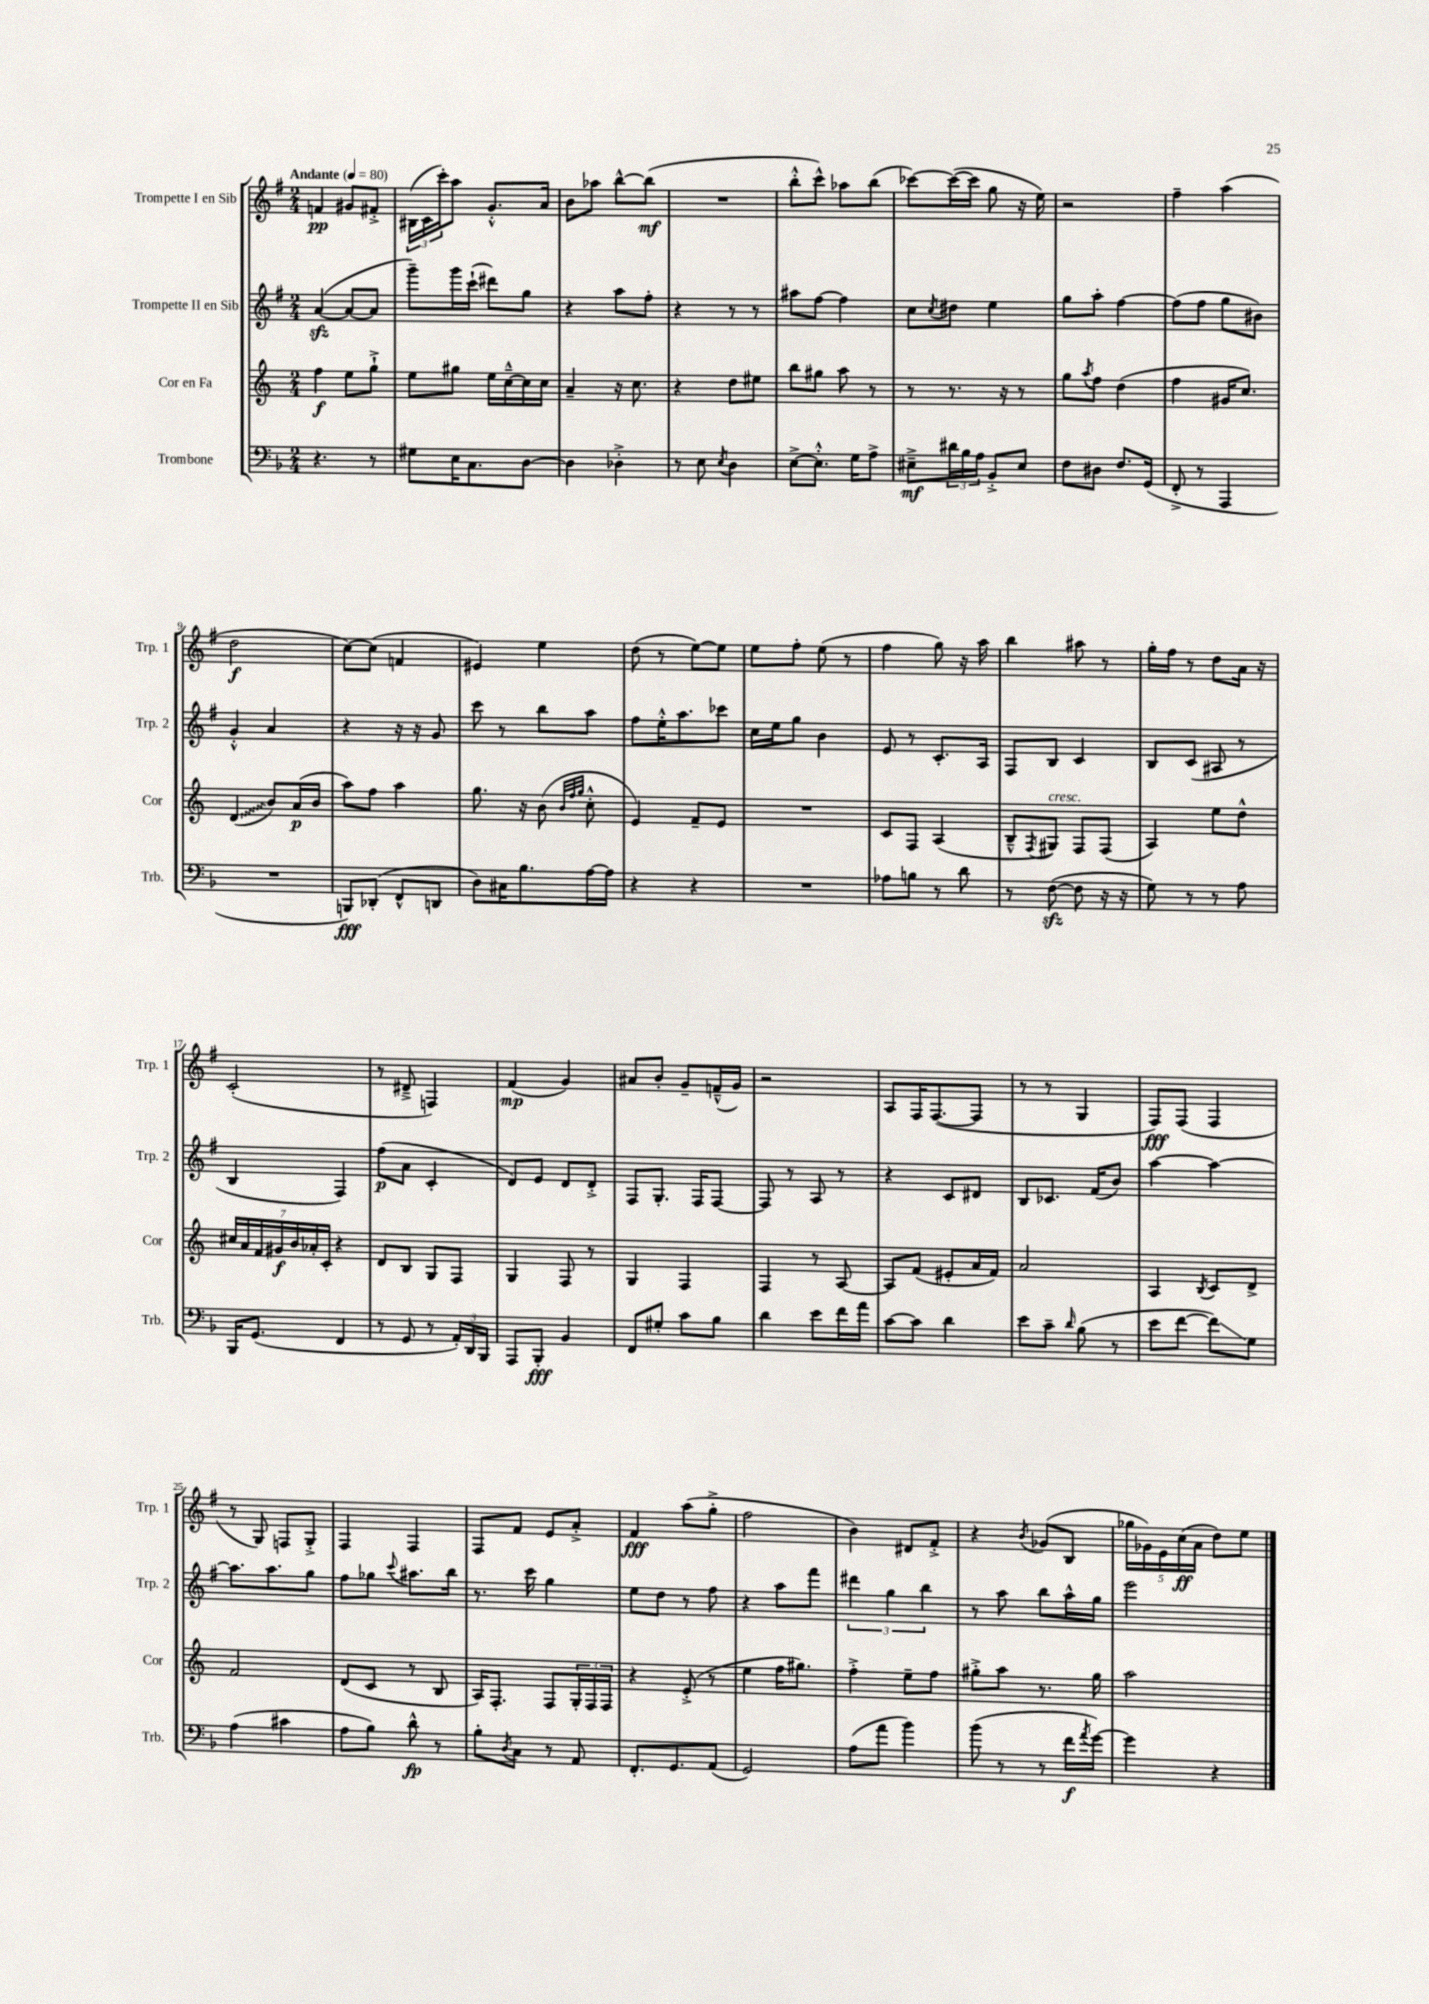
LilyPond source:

<<
\new StaffGroup <<
\new Staff = "s0" \with { instrumentName = "Trompette I en Sib" shortInstrumentName = "Trp. 1" } {
    \clef treble \key g \major \numericTimeSignature \time 2/4 \tempo "Andante" 4 = 80
    f'4\pp gis'8 fis'8-.-> |
    \tuplet 3/2 { bis16( c'16 c'''16-.) } a''8 g'8.-.-^ a'16 |
    b'8 aes''8 b''8~-^ b''8\mf( |
    R2 |
    b''8-.-^ c'''8-^) aes''8 b''8( |
    ces'''8~) ces'''16~( ces'''16 g''8 r16 e''16) |
    r2 |
    fis''4-- a''4( |
    d''2\f |
    c''8~) c''8( f'4 |
    eis'4) e''4 |
    d''8( r8 e''8~) e''8 |
    e''8 fis''8-. e''8( r8 |
    fis''4 g''8) r16 a''16 |
    b''4 ais''8 r8 |
    g''16-. fis''16 r8 d''8 a'16 r16 |
    c'2-.( |
    r8 dis'8---> f4) |
    fis'4\mp( g'4) |
    ais'8 b'8-. g'8-- f'16---^( g'16) |
    r2 |
    a8 fis16 fis8.~( fis8 |
    r8 r8 g4 |
    fis8\fff) fis8( fis4 |
    r8 g8) f8 g8-.-> |
    fis4 fis4 |
    fis8 fis'8 e'8 a'8-.-> |
    fis'4\fff a''8( g''8-.-> |
    fis''2 |
    b'4) dis'8 fis'8-.-> |
    r4 \acciaccatura { b'8 } ges'8( b8 |
    \tuplet 5/4 { ges''16 ges'16) e'16 c''16\ff( a'16 } d''8) e''8 \bar "|." |
}
\new Staff = "s1" \with { instrumentName = "Trompette II en Sib" shortInstrumentName = "Trp. 2" } {
    \clef treble \key g \major \numericTimeSignature \time 2/4
    a'4~\sfz( a'8~ a'8 |
    g'''8--) g'''16 c'''16-!( dis'''8) g''8 |
    r4 a''8 fis''8-. |
    r4 r8 r8 |
    ais''8 fis''8~ fis''4 |
    c''8 \acciaccatura { c''8 } dis''8 e''4 |
    g''8 a''8-. fis''4~ |
    fis''8( fis''8 g''8 bis'8) |
    g'4-.-^ a'4 |
    r4 r16 r16 g'8 |
    c'''8 r8 b''8 a''8 |
    fis''8 e''16-.-^ a''8. ces'''8 |
    c''16 e''16 g''8 b'4 |
    e'8 r8 c'8.-. a16 |
    fis8 b8 c'4 |
    b8 c'8( ais8 r8 |
    b4 fis4) |
    fis''8\p( a'8 c'4-. |
    d'8) e'8 d'8 d'8-.-> |
    fis8 g8.-. fis16 fis8~ |
    fis8 r8 a8 r8 |
    r4 c'8 dis'8 |
    b8 ces'8. fis'16( b'8) |
    a''4~ a''4~ |
    a''8. a''8. g''8 |
    fis''8 ges''8 \appoggiatura { c'''8 } ais''8. b''16 |
    r8. c'''16 g''4 |
    e''8 d''8 r8 fis''8 |
    r4 a''8 fis'''8 |
    \tuplet 3/2 { dis'''4 g''4 b''4 } |
    r8 a''8 b''8 a''16-^ g''16 |
    e'''2 \bar "|." |
}
\new Staff = "s2" \with { instrumentName = "Cor en Fa" shortInstrumentName = "Cor" } {
    \clef treble \key c \major \numericTimeSignature \time 2/4
    f''4\f e''8 g''8-!-> |
    e''8 gis''8 e''16 c''16~---^ c''16 c''16 |
    a'4-- r16 c''8. |
    r4 d''8 eis''8 |
    b''8 gis''8 a''8 r8 |
    r8 r8. r16 r8 |
    g''8 \acciaccatura { a''8 } f''8 d''4( |
    f''4 gis'16 c''8.) |
    \once \override Glissando.style = #'zigzag d'4\glissando( b'8) a'16\p( b'16 |
    a''8) f''8 a''4 |
    g''8. r16 b'8( \grace { b'32 f''32 g''32 } c''8-.-^ |
    e'4) f'8-- e'8 |
    R2 |
    c'8 f8 a4( |
    b8---^ \acciaccatura { f8 } gis8^\markup { \italic "cresc." }) f8 f8( |
    a4) e''8 d''8-^ |
    \tuplet 7/4 { cis''16 a'16 f'16 gis'16\f b'16 aes'16-. c'16-. } r4 |
    d'8 b8 g8 f8 |
    g4 f8 r8 |
    g4 f4 |
    f4 r8 a8~ |
    a8 f'8( eis'8-. a'16 f'16) |
    a'2 |
    a4 \acciaccatura { b8 } c'8 d'8-> |
    f'2 |
    d'8( c'8 r8 b8 |
    a16) f8.-. f8 \tuplet 3/2 { g16-. f16 f16 } |
    r4 e'8-.->( r8 |
    e''4 f''16 gis''8.) |
    f''4-.-> e''8-- f''8 |
    gis''8-.-> a''8 r8. gis''16 |
    a''2 \bar "|." |
}
\new Staff = "s3" \with { instrumentName = "Trombone" shortInstrumentName = "Trb." } {
    \clef bass \key f \major \numericTimeSignature \time 2/4
    r4. r8 |
    gis8 e16 c8. d8~ |
    d4 des4-.-> |
    r8 e8 \acciaccatura { e8 } d4 |
    e8~-> e8.-.-^ g16 a8-> |
    eis8--->\mf \tuplet 3/2 { dis'16 bes16 a16 } bes,8-.-> eis8 |
    f8 dis8 f8. g,16( |
    f,8-.-> r8 a,,4 |
    R2 |
    b,,8\fff) des,8-.( f,8-^ d,8 |
    d8) cis16 bes8. a16~ a16 |
    r4 r4 |
    R2 |
    aes8 b8 r8 d'8 |
    r8 f8~\sfz( f8 r16 r16 |
    g8) r8 r8 a8 |
    bes,,16 g,8.( f,4 |
    r8 g,8 r8 \tuplet 3/2 { a,16-.) d,16 bes,,16 } |
    a,,8 bes,,8-.\fff bes,4 |
    f,8 gis8-. c'8 bes8 |
    d'4 e'8 f'16 a'16 |
    c'8~ c'8 d'4 |
    e'8 c'8-- \grace { d'16 } bes8( r8 |
    e'8 f'8~ f'8\glissando) g8 |
    a4( cis'4 |
    a8 bes8) d'8-^\fp r8 |
    bes8-. \acciaccatura { d8 } c8 r8 a,8 |
    f,8.-. g,8. a,8( |
    g,2) |
    a8( a'8 bes'4) |
    bes'8( r8 r8 f'16\f \acciaccatura { a'8 } g'16~) |
    g'4 r4 \bar "|." |
}
>>
>>
